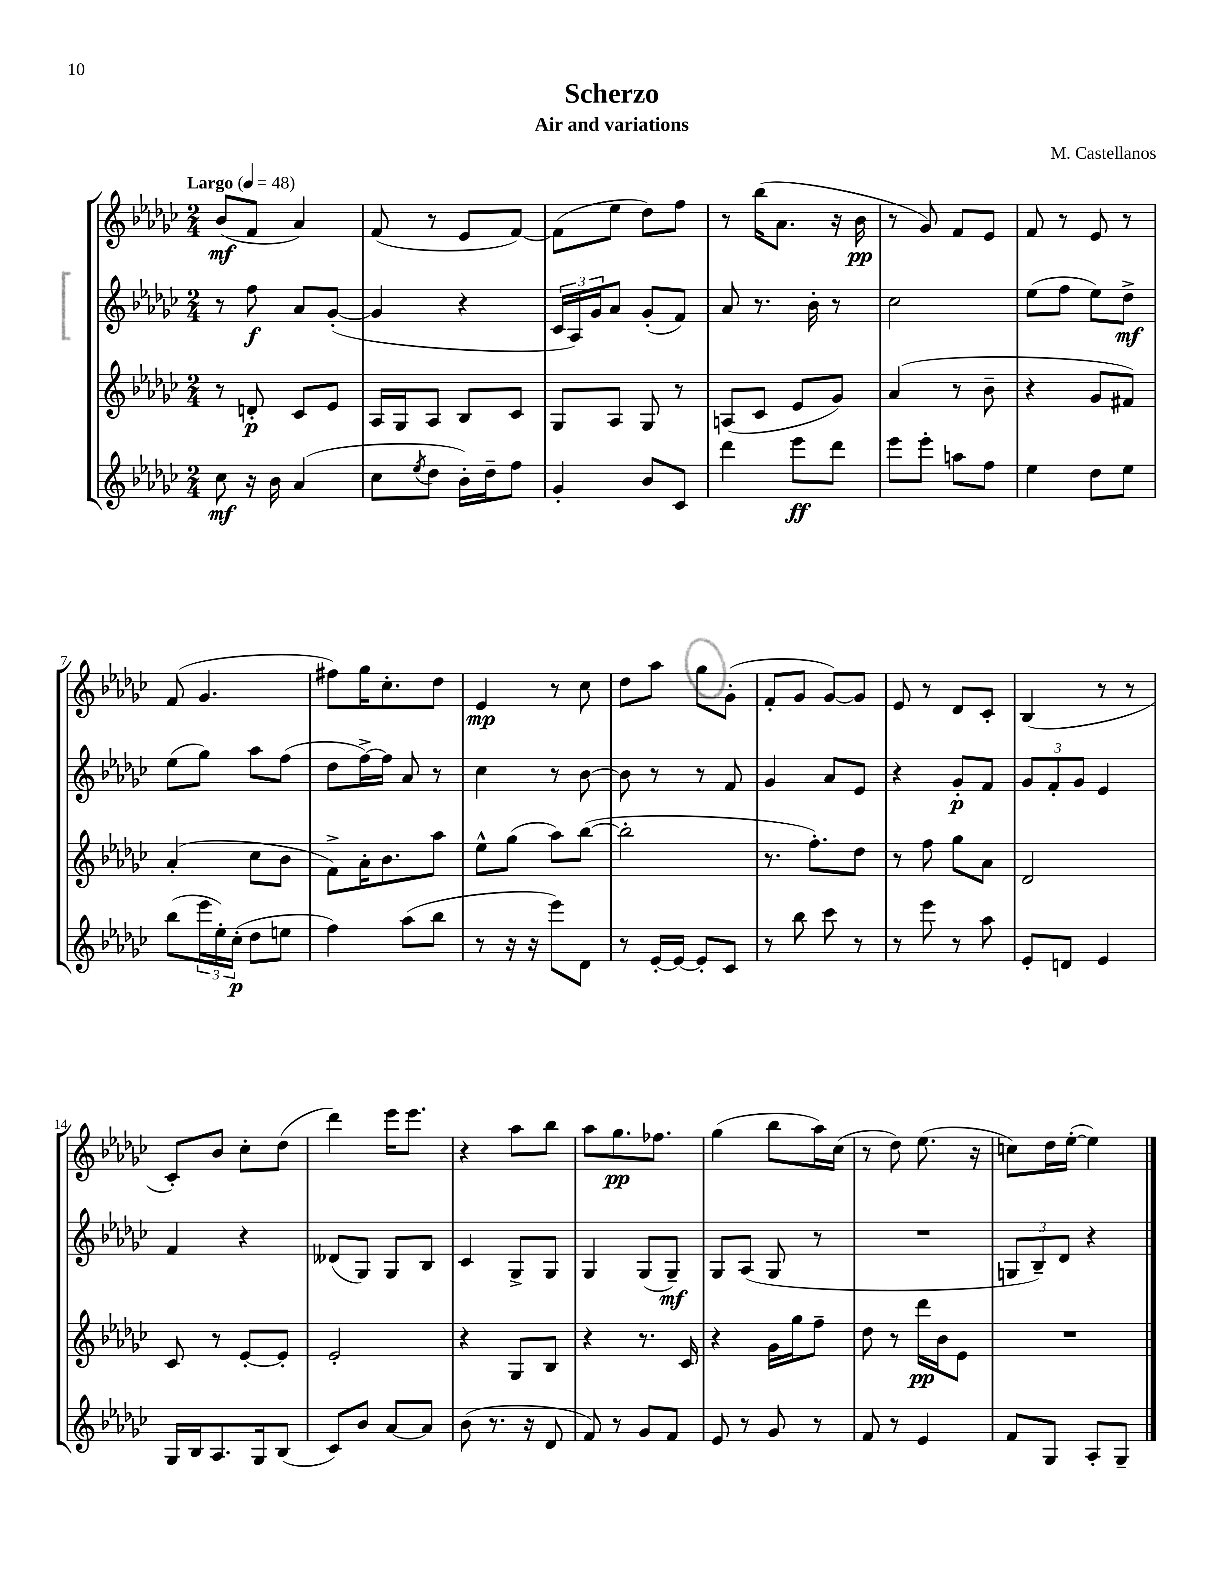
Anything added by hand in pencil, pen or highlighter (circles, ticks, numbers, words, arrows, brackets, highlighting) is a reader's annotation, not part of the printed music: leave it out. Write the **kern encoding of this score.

**kern	**kern	**kern	**kern
*staff4	*staff3	*staff2	*staff1
*clefG2	*clefG2	*clefG2	*clefG2
*k[b-e-a-d-g-c-]	*k[b-e-a-d-g-c-]	*k[b-e-a-d-g-c-]	*k[b-e-a-d-g-c-]
*M2/4	*M2/4	*M2/4	*M2/4
*MM48	*MM48	*MM48	*MM48
8cc-	8r	8r	(8b-
16r	8d'	8ff	8f
16b-	.	.	.
(4a-	8c-	8a-	4a-)
.	8e-	([8g-'	.
=	=	=	=
8cc-	16A-	4g-]	(8f
.	16G-	.	.
8qee-	.	.	.
8dd-	8A-	.	8r
16b-')	8B-	4r	8e-
16dd-~	.	.	.
8ff	8c-	.	[8f)
=	=	=	=
4g-'	8G-	24c-	(8f]
.	.	24A-)	.
.	.	24g-	.
.	8A-	8a-	8ee-
8b-	8G-	(8g-'	8dd-)
8c-	8r	8f)	8ff
=	=	=	=
4ddd-	(8A	8a-	8r
.	8c-	8.r	(16bb-
.	.	.	8.a-
8eee-	8e-	.	.
.	.	16b-'	.
8ddd-	8g-)	8r	16r
.	.	.	16b-
=	=	=	=
8eee-	(4a-	2cc-	8r
8eee-'	.	.	8g-)
8aa	8r	.	8f
8ff	8b-~	.	8e-
=	=	=	=
4ee-	4r	(8ee-	8f
.	.	8ff	8r
8dd-	8g-	8ee-)	8e-
8ee-	8f#)	8dd-^	8r
=	=	=	=
(8bb-	(4a-'	(8ee-	(8f
24eee-	.	8gg-)	4.g-
24ee-')	.	.	.
(24cc-'	.	.	.
8dd-	8cc-	8aa-	.
8ee	8b-	(8ff	.
=	=	=	=
4ff)	8f^)	8dd-	8ff#)
.	16a-'	[16ff^)	16gg-
.	8.b-	16ff]	8.cc-'
(8aa-	.	8a-	.
8bb-	8aa-	8r	8dd-
=	=	=	=
8r	8ee-^^	4cc-	4e-
16r	(8gg-	.	.
16r	.	.	.
8eee-)	8aa-)	8r	8r
8d-	([8bb-	[8b-	8cc-
=	=	=	=
8r	2bb-']	8b-]	8dd-
[16e-'	.	8r	8aa-
16e-_	.	.	.
8e-']	.	8r	8gg-
8c-	.	8f	(8g-'
=	=	=	=
8r	8.r	4g-	8f'
8bb-	.	.	8g-
.	8.ff')	.	.
8ccc-	.	8a-	[8g-)
8r	8dd-	8e-	8g-]
=	=	=	=
8r	8r	4r	8e-
8eee-	8ff	.	8r
8r	8gg-	8g-'	8d-
8aa-	8a-	8f	8c-'
=	=	=	=
8e-'	2d-	12g-	(4B-
.	.	12f'	.
8d	.	.	.
.	.	12g-	.
4e-	.	4e-	8r
.	.	.	8r
=	=	=	=
16G-	8c-	4f	8c-')
16B-	.	.	.
8.A-	8r	.	8b-
.	[8e-'	4r	8cc-'
16G-	.	.	.
(8B-	8e-']	.	(8dd-
=	=	=	=
8c-)	2e-'	(8d--	4ddd-)
8b-	.	8G-)	.
[8a-	.	8G-	16eee-
.	.	.	8.eee-
8a-]	.	8B-	.
=	=	=	=
(8b-	4r	4c-	4r
8.r	.	.	.
.	8G-	8G-^	8aa-
16r	.	.	.
8d-	8B-	8G-	8bb-
=	=	=	=
8f)	4r	4G-	8aa-
8r	.	.	8.gg-
8g-	8.r	(8G-	.
.	.	.	8.ff-
8f	.	8G-~)	.
.	16c-	.	.
=	=	=	=
8e-	4r	8G-	(4gg-
8r	.	(8A-	.
8g-	16g-	8G-	8bb-
.	16gg-	.	.
8r	8ff~	8r	16aa-)
.	.	.	(16cc-
=	=	=	=
8f	8dd-	2r	8r
8r	8r	.	8dd-)
4e-	16ddd-	.	(8.ee-
.	16b-	.	.
.	8e-	.	.
.	.	.	16r
=	=	=	=
8f	2r	12G	8cc)
.	.	12B-~)	.
8G-	.	.	16dd-
.	.	12d-	.
.	.	.	([16ee-'
8A-'	.	4r	4ee-])
8G-~	.	.	.
==	==	==	==
*-	*-	*-	*-
